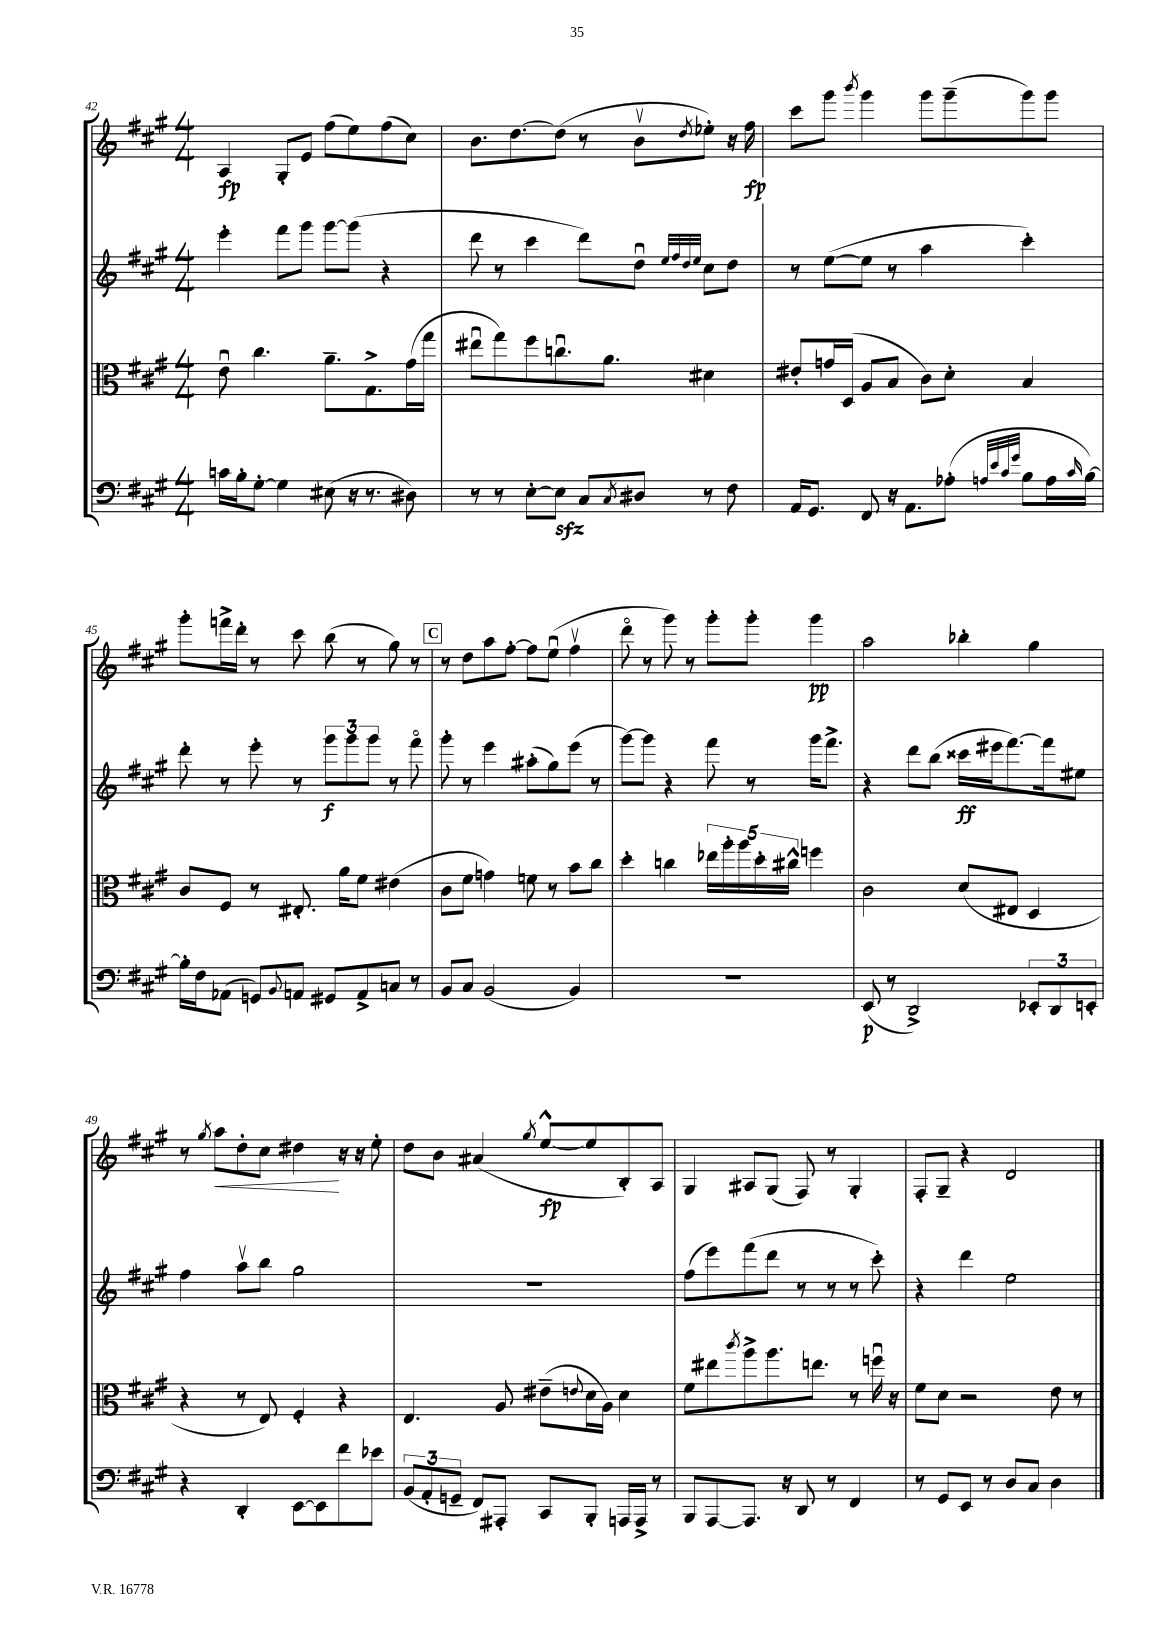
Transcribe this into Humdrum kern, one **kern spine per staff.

**kern	**kern	**kern	**kern
*staff4	*staff3	*staff2	*staff1
*clefF4	*clefC3	*clefG2	*clefG2
*k[f#c#g#]	*k[f#c#g#]	*k[f#c#g#]	*k[f#c#g#]
*M4/4	*M4/4	*M4/4	*M4/4
16c\LL	8eu\	4eee'\	4A/
16B'\J	.	.	.
[8G#'\J	4.cc#\	.	.
4G#\]	.	8fff#\L	8G#'/L
.	.	8ggg#\J	8e/J
(8E#\	8.a~\L	[8ggg#\L	(8ff#\L
16r	.	(8ggg#\]J	8ee\)
8.r	8.G#^\	.	.
.	.	4r	(8ff#\
8D#\)	(16g#\L	.	8cc#\J)
.	16gg#\JJ	.	.
=	=	=	=
8r	8ee#u\L	8ddd\	8.b\L
8r	8gg#\)	8r	.
.	.	.	[8.dd\
[8E'\L	8ff#\	4ccc#\	.
8E\]J	8.ccu\	.	(8dd\]J
8C#/L	.	8ddd\L)	8r
.	8.a\J	.	.
8qC#/	.	.	.
8D#/J	.	8ddu\J	8bv\L
.	.	32qqee/LLL	.
.	.	32qqff#/	.
.	.	32qqdd/	.
.	.	32qqee/JJJ	8qdd/
8r	4d#\	8cc#\L	8ee-'\J)
8F#\	.	8dd\J	16r
.	.	.	16ff#\
=	=	=	=
16AA/LK	8e#'/L	8r	8ccc#\L
8.GG#/J	.	.	.
.	16g/L	([8ee\L	8ggg#\J
.	(16D/JJ	.	.
.	.	.	8qbbb/
8FF#/	8A/L	8ee\]J	4ggg#\
16r	8B/J	8r	.
8.AA\L	.	.	.
.	8c#\L)	4aa\	8ggg#\L
(8A-'\J	8d'\J	.	(8ggg#~\
32qqA/LLL	.	.	.
32qqe/	.	.	.
32qqc#/	.	.	.
32qqg#/JJJ	.	.	.
8B\L	4B/	4ccc#'\)	8ggg#\)
16A\L	.	.	8ggg#\J
16qqc#/	.	.	.
[16B\JJ)	.	.	.
=	=	=	=
16B'\]LL	8c#/L	8ddd'\	8ggg#'\L
16F#\J	.	.	.
(8AA-\J	8F#/J	8r	16fff^\L
.	.	.	16ddd'\JJ
8GG/L)	8r	8eee'\	8r
8qqBB/	.	.	.
8AA/J	8.E#'/	8r	8ccc#\
8GG#/L	.	12ggg#\L	(8bb\
.	16a\LK	.	.
.	.	12ggg#\	.
8AA^/	8f#\J	.	8r
.	.	12ggg#\J	.
8C/J	(4e#\	8r	8gg#\)
8r	.	8fff#o\	8r
=	=	=	=
8BB/L	8c#\L	8ggg#'\	8r
8C#/J	8f#\J	8r	8dd\L
(2BB/	4g\)	4eee\	8aa\
.	.	.	[8ff#'\J
.	8f\	(8aa#'\L	8ff#\]L
.	8r	8gg#\)	(8eeu\J
4BB/)	8b\L	(8eee\J	4ff#v\
.	8cc#\J	8r	.
=	=	=	=
1r	4dd'\	[8ggg#\L)	8dddo\
.	.	8ggg#\]J	8r
.	4cc\	4r	8ggg#\)
.	.	.	8r
.	20ee-\LL	8fff#\	8ggg#'\L
.	20aa'\	.	.
.	20aa\	.	.
.	.	8r	8ggg#'\J
.	20dd'\	.	.
.	20cc#^^\JJ	.	.
.	4ff\	16ggg#\LK	4ggg#\
.	.	8.fff#^\J	.
=	=	=	=
(8EE/	2c#\	4r	2aa\
8r	.	.	.
2DD^/)	.	8ddd\L	.
.	.	(8bb\J	.
.	(8d/L	16ccc##\LL	4bb-'\
.	.	16eee#\J	.
.	8E#/J	[8.fff#\)	.
12EE-'/L	4D/	.	4gg#\
.	.	16fff#\]k	.
12DD/	.	.	.
.	.	8ee#\J	.
12EE'/J	.	.	.
=	=	=	=
4r	4r	4ff#\	8r
.	.	.	8qgg#/
.	.	.	8aa\L
4DD'/	8r	8aav\L	8dd'\
.	8E/)	8bb\J	8cc#\J
[8EE\L	4F#'/	2gg#\	4dd#\
8EE\]	.	.	.
8f#\	4r	.	16r
.	.	.	16r
8e-\J	.	.	8ee'\
=	=	=	=
(12BB/L	4.E/	1r	8dd\L
12AA'/	.	.	.
.	.	.	8b\J
12GG~/J	.	.	.
8FF#/L)	.	.	(4a#/
8AAA#'/J	8A/	.	.
.	.	.	8qgg#/
8CC#/L	(8e#~\L	.	[8ee^^/L
.	8qqe/	.	.
8BBB'/J	16d\L	.	8ee/]
.	16A\JJ)	.	.
16AAA/LL	4d\	.	8B'/)
16AAA^/JJ	.	.	.
8r	.	.	8A/J
=	=	=	=
8BBB/L	8f#\L	(8ff#\L	4G#/
[8AAA/	8ee#\	8eee\)	.
.	8qccc#/	.	.
8.AAA/]J	8aa^\	(8fff#\	8A#/L
.	8.aa\	8ddd\J	(8G#/J
16r	.	.	.
8DD/	.	8r	8F#/)
.	8.ee\J	.	.
8r	.	8r	8r
4FF#/	8r	8r	4G#'/
.	16ffu\	8ccc#'\)	.
.	16r	.	.
=	=	=	=
8r	8f#\L	4r	8F#'/L
8GG#/L	8d\J	.	8G#~/J
8EE/J	2r	4ddd\	4r
8r	.	.	.
8D/L	.	2ee\	2d/
8C#/J	.	.	.
4D\	8e\	.	.
.	8r	.	.
==	==	==	==
*-	*-	*-	*-
